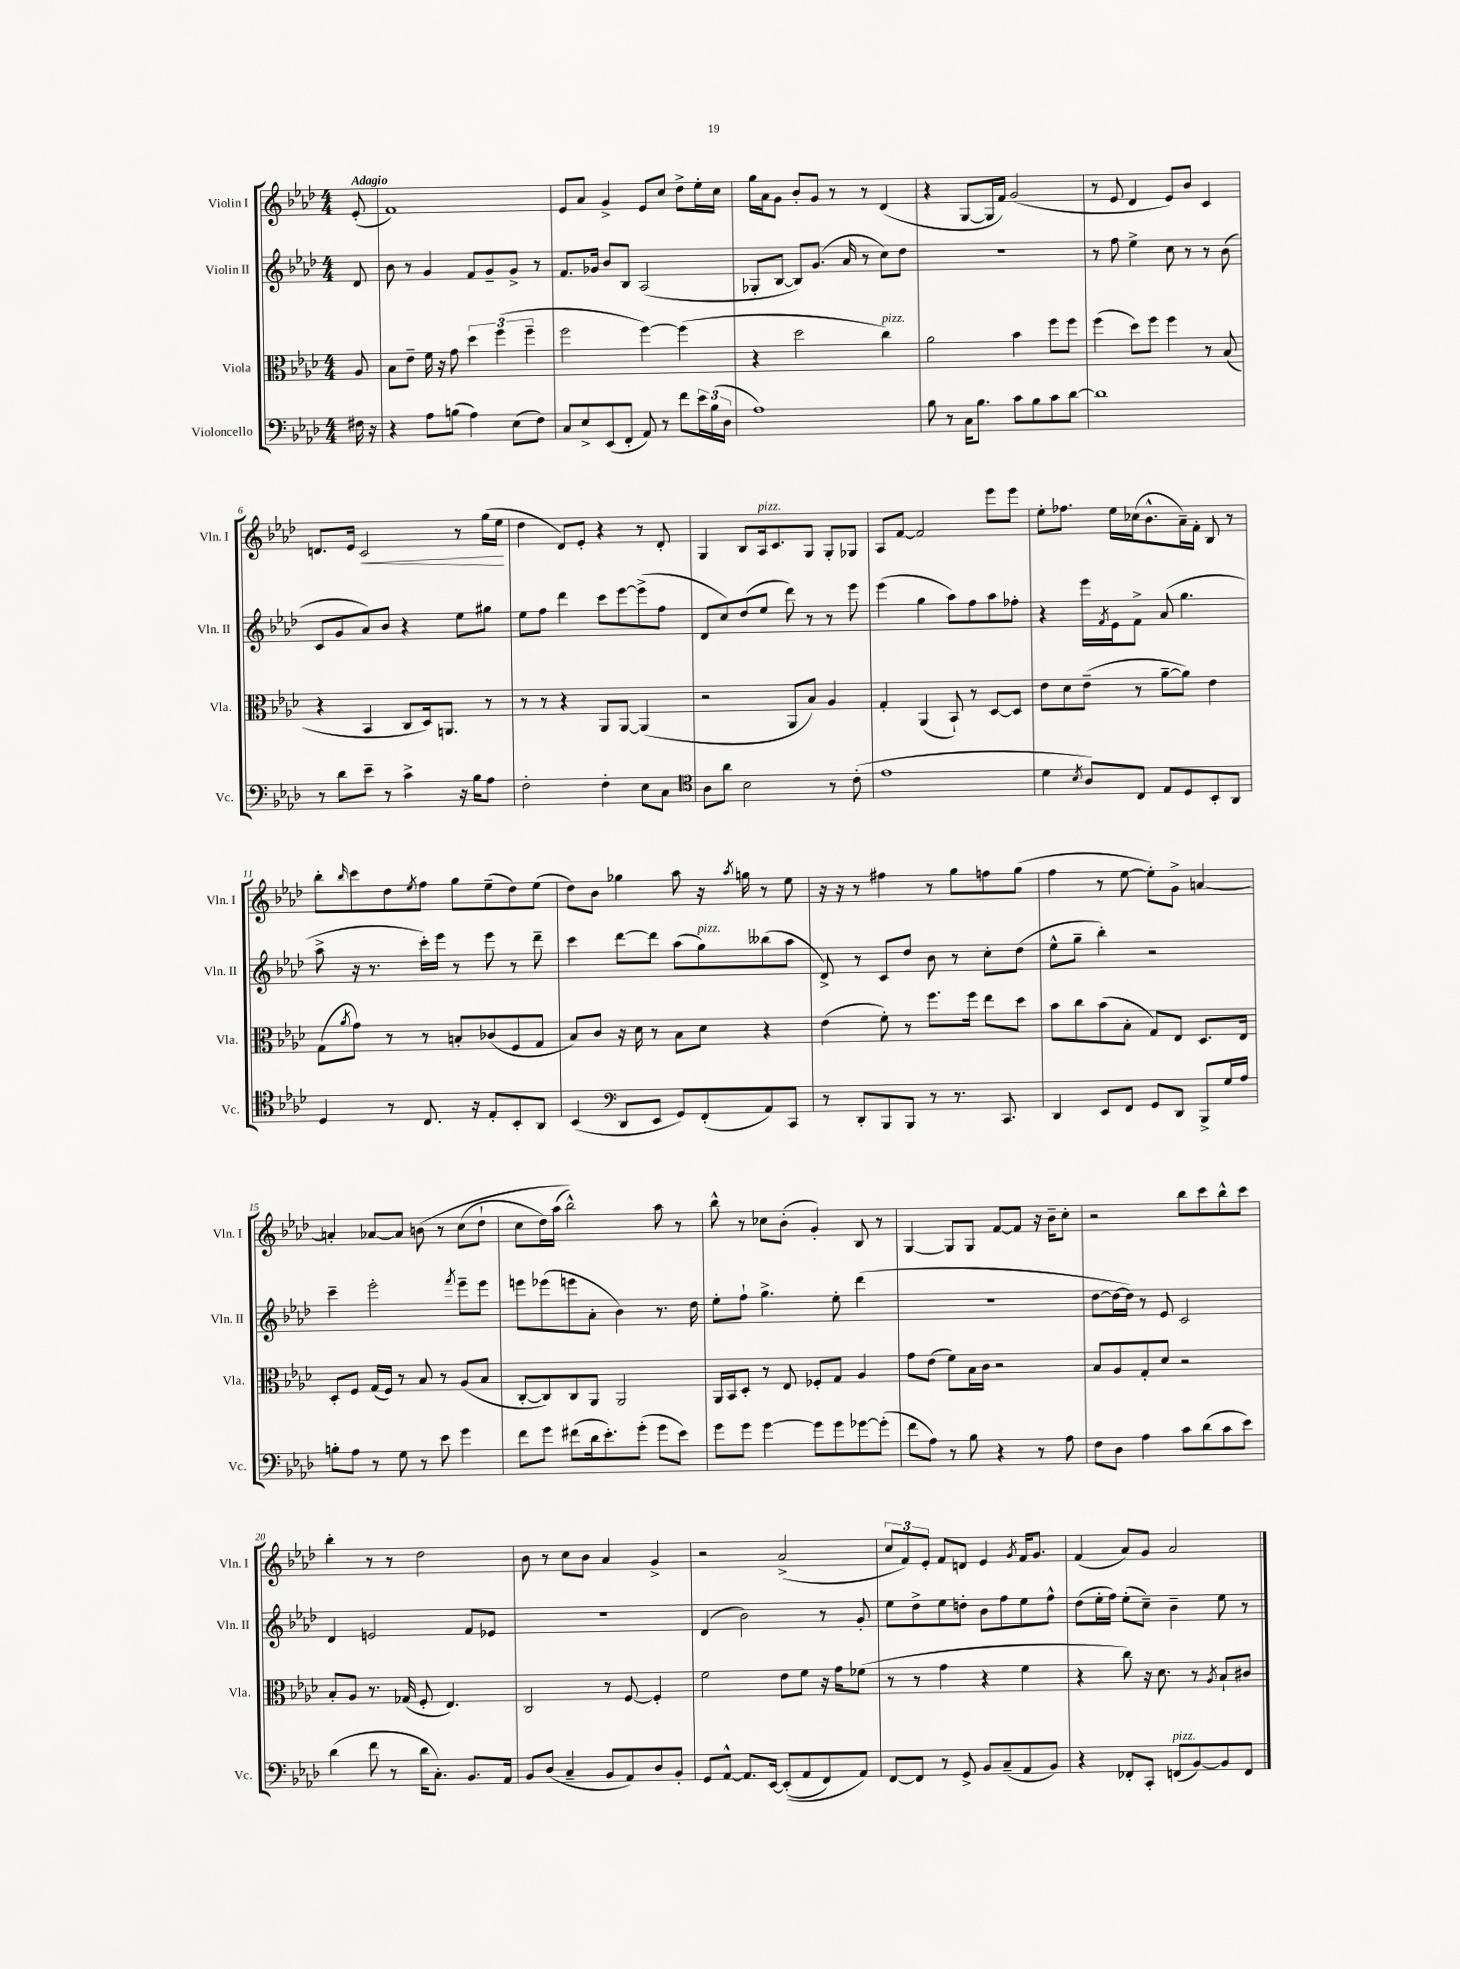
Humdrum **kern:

**kern	**kern	**kern	**kern	**dynam
*part4	*part3	*part2	*part1	*part1
*staff4	*staff3	*staff2	*staff1	*staff1
*I"Violoncello	*I"Viola	*I"Violin II	*I"Violin I	*
*I'Vc.	*I'Vla.	*I'Vln. II	*I'Vln. I	*
*clefF4	*clefC3	*clefG2	*clefG2	*
*k[b-e-a-d-]	*k[b-e-a-d-]	*k[b-e-a-d-]	*k[b-e-a-d-]	*
*M4/4	*M4/4	*M4/4	*M4/4	*
=	=	=	=	=
!	!	!	!LO:TX:a:B:t=Adagio	!
16F#X\	8A-/	8d-/	(8e-'/	.
16r	.	.	.	.
=1	=1	=1	=1	=1
4r	8B-\L	8b-\	1f)	.
.	8e-~\J	8r	.	.
8A-\L	16f\	4g/	.	.
.	16r	.	.	.
(8Bn\J	8g\	.	.	.
4A-\)	6dd-\	8f/L	.	.
.	.	8g~/	.	.
.	(6ff\	.	.	.
(8E-\L	.	8g^/J	.	.
.	6ff~\	.	.	.
8F\J)	.	8r	.	.
=2	=2	=2	=2	=2
8C/L	2ff\	8.f/L	8e-/L	.
8E-^/	.	.	8a-/J	.
.	.	16g-X/Jk	.	.
(8EE-/	.	8b-/L	4g^/	.
8FF'/J	.	8B-/J	.	.
8AA-/)	[4ff\)	(2A-/	8e-/L	.
8r	.	.	8cc/J	.
8f\L	(4ff\]	.	8dd-^\L	.
24e-\L	.	.	16ee-'\L	.
(24B-\	.	.	.	.
.	.	.	16cc\JJ	.
24D-\JJ	.	.	.	.
=3	=3	=3	=3	=3
1A-)	4r	8G-X'/L	16gg\LL	.
.	.	.	16a-\J	.
.	.	[8B-/J	8g\J	.
.	2dd-\	8B-/L])	8b-'/L	.
.	.	(8.g/J	8g/J	.
.	.	.	8r	.
.	.	16a-/	.	.
.	.	8r	8r	.
!	!LO:TX:a:i:t=pizz.	!	!	!
.	4cc\)	8cc\L)	(4d-/	.
.	.	8dd-\J	.	.
=4	=4	=4	=4	=4
8B-\	2a-\	1r	4r	.
8r	.	.	.	.
16C\KL	.	.	[8G/L	.
8.B-\J	.	.	.	.
.	.	.	16G/L]	.
.	.	.	16f/JJ)	.
8c\L	4b-\	.	(2g/	.
8B-\	.	.	.	.
8c\	8ff\L	.	.	.
[8d-\J	8ff\J	.	.	.
=5	=5	=5	=5	=5
1d-]	(4ff\	8r	8r	.
.	.	8ff\	8e-/	.
.	8dd-\L)	4ee-^\	4d-/	.
.	8ff\J	.	.	.
.	4ff\	8cc\	8e-/L)	.
.	.	8r	8b-/J	.
.	8r	8r	4c/	.
.	(8B-/	(8b-\	.	.
!!LO:LB:g=z
=6	=6	=6	=6	=6
8r	4r	8c/L	8.dn/L	.
8d-\L	.	8g/	.	.
.	.	.	16e-/Jk	.
!	!	!	!	!LO:HP:b
8e-~\J	4BB-/	8a-/)	2c/	<
8r	.	8b-/J	.	.
4c^\	8C/L	4r	.	.
.	16D-/k)	.	.	.
.	8.AAn/J	.	.	.
16r	.	8ee-\L	8r	.
16B-\KL	.	.	.	.
8A-\J	8r	8gg#X\J	(16gg\LL	.
.	.	.	16ee-\JJ	.
.	.	.	.	[
=7	=7	=7	=7	=7
2F'\	8r	8ee-\L	4dd-\	.
.	8r	8ff\J	.	.
.	4r	4ddd-\	8d-/L)	.
.	.	.	8e-'/J	.
4F'\	8AA-/L	8ccc\L	4r	.
.	[8AA-/J	[8eee-\	.	.
8E-\L	(4AA-/]	(8eee-^\]	8r	.
8C\J	.	8ff\J	8d-'/	.
=8	=8	=8	=8	=8
*clefC4	*	*	*	*
8A-\L	2r	8d-/L	4G/	.
8a-\J	.	8cc/)	.	.
2B-\	.	(8dd-/	8B-/L	.
!	!	!	!LO:TX:a:i:t=pizz.	!
.	.	8ee-/J	16A-/k	.
.	.	.	8.c/	.
.	8AA-/L	8ddd-\)	.	.
.	8B-/J)	8r	8G/J	.
8r	4A-/	8r	8G'/L	.
(8c'\	.	8eee-\	8G-X/J	.
=9	=9	=9	=9	=9
1e-	4G'/	(4eee-\	8A-/L	.
.	.	.	[8f/J	.
.	(4AA-/	4gg\	2f/]	.
.	8BB-`/)	8aa-\L)	.	.
.	8r	8ff\	.	.
.	[8D-/L	8aa-\	8eee-\L	.
.	8D-/J]	8ff-X'\J	8eee-\J	.
=10	=10	=10	=10	=10
4d-\	8e-\L	4r	8ee-'\L	.
.	8d-\	.	8.ff-X\J	.
8qB-/	.	.	.	.
8A-/L)	(8e-~\J	16eee-\LL	.	.
.	.	8qf/	.	.
.	.	16e-\J	16ee-\LL	.
8C/J	8r	8f^\J	(16cc-X\J	.
.	.	.	8.b-^^\	.
8E-/L	[8a-~\L	(8a-/	.	.
8D-/	8a-\J])	4.gg\	16a-~\L)	.
.	.	.	16f'\JJ	.
8BB-'/	4e-\	.	8B-/	.
8AA-/J	.	.	8r	.
!!LO:LB:g=z
=11	=11	=11	=11	=11
4D-/	(8G\L	8aa-^\	8bb-'\L	.
.	8qa-/	.	16qqbb-/	.
.	8g\J)	16r	8ccc\	.
.	.	8.r	.	.
8r	8r	.	8dd-\	.
.	.	.	8qee-/	.
8.C/	8r	16ccc'\LL)	8ff\J	.
.	.	16eee-\JJ	.	.
.	8Bn'/L	8r	8gg\L	.
16r	.	.	.	.
8E-'/L	(8c-X/	8eee-\	(8ee-~\	.
8BB-'/	8F/	8r	8dd-\)	.
8AA-/J	8G/J	8ddd-~\	(8ee-\J	.
=12	=12	=12	=12	=12
(4BB-/	8B-/L)	4ccc\	8dd-\L)	.
.	8c/J	.	8b-\J	.
*clefF4	*	*	*	*
8DD-/L	16r	[8ddd-\L	4gg-X\	.
.	16d-\	.	.	.
8EE-/J	8r	8ddd-\J]	.	.
8GG/L)	8B-\L	(8aa-\L	8aa-\	.
!	!	!LO:TX:a:i:t=pizz.	!	!
(8FF'/	8d-\J	8gg\)	16r	.
.	.	.	8qaa-/	.
.	.	.	16ggn\	.
8AA-/)	4r	(8bb--X\	8r	.
8CC/J	.	8aa-\J	8ee-\	.
=13	=13	=13	=13	=13
8r	(4e-\	8d-^/)	16r	.
.	.	.	16r	.
8DD-'/L	.	8r	8r	.
8BBB-/	8f'\)	8c/L	4ff#X\	.
8BBB-/J	8r	8dd-/J	.	.
8r	8.ff\L	8b-\	8r	.
8.r	.	8r	8gg\L	.
.	16ff\Jk	.	.	.
.	8ee-\L	8cc'\L	8ffn\	.
8.CC/	.	.	.	.
.	8dd-\J	(8dd-\J	(8gg\J	.
=14	=14	=14	=14	=14
4DD-/	8b-\L	8ee-^^\L	4ff\	.
.	8cc\	8gg~\J	.	.
8EE-/L	(8b-\	4bb-'\)	8r	.
8FF/J	8B-'\J	.	[8ee-\	.
8GG/L	8G/L)	2r	8ee-'\L])	.
8DD-/J	8E-/J	.	8g^\J	.
8BBB-^/L	8.D-/L	.	[4an/	.
16G/L	.	.	.	.
16A-/JJ	16E-/Jk	.	.	.
!!LO:LB:g=z
=15	=15	=15	=15	=15
8Bn'\L	8D-'/L	4ccc~\	4an'/]	.
8A-\J	8F/J	.	.	.
8r	(16G/LL	2eee-'\	[8a-X/L	.
.	16F/JJ)	.	.	.
8G\	8r	.	8a-/J]	.
8r	8B-/	.	(8bn\	.
8e-\	8r	.	8r	.
.	.	8qfff/	.	.
4g\	(8A-/L	8eee-~\L	(8cc\L	.
.	8B-/J	8eee-\J	8dd-`\J	.
=16	=16	=16	=16	=16
8f\L	[8C'/L	8eeen\L	8cc\L	.
8g\J	8C/])	(8eee-X\	16dd-\L)	.
.	.	.	(16aa-\JJ	.
(8f#X\L	8C/	8eeen\	2bb-^^\))	.
16d-\k	8AA-/J	8a-'\J	.	.
8.e-'\)	.	.	.	.
.	2AA-/	4b-\)	.	.
(8g'\J	.	.	.	.
8g\L	.	8.r	8aa-\	.
8e-\J)	.	.	8r	.
.	.	16dd-\	.	.
=17	=17	=17	=17	=17
8g\L	16AA-/LL	8ee-'\L	8bb-^^\	.
.	16BB-/J	.	.	.
8g\J	8D-'/J	8ff`\J	8r	.
[4g\	8r	4.gg^\	8cc-X\L	.
.	8E-/	.	(8b-'\J	.
8g\L]	8F-X'/L	.	4g'/)	.
8g\	8G/J	8ee-'\	.	.
[8g-X\	4A-/	(4ddd-\	8B-/	.
(8g-'\J]	.	.	8r	.
=18	=18	=18	=18	=18
8f\L	8g\L	1r	[4G/	.
8A-\J)	(8e-\J	.	.	.
8r	8f\L)	.	8G/L]	.
8B-\	16B-\L	.	8G/J	.
.	16c\JJ	.	.	.
4r	2r	.	[8f/L	.
.	.	.	8f/J]	.
8r	.	.	16r	.
.	.	.	16b-~\KL	.
8A-\	.	.	8cc'\J	.
=19	=19	=19	=19	=19
8F\L	8B-/L	[8dd-\L	2r	.
8D-\J	8A-/	16dd-\L_	.	.
.	.	16dd-\JJ])	.	.
4A-\	8G'/	8r	.	.
.	8d-/J	8e-/	.	.
8c\L	2r	2c/	8bb-\L	.
(8d-\	.	.	8ccc\	.
8c\	.	.	8bb-^^\	.
8e-\J)	.	.	8ccc\J	.
!!LO:LB:g=z
=20	=20	=20	=20	=20
(4d-\	8B-'/L	4d-/	4bb-'\	.
.	8A-/J	.	.	.
8f\	8.r	2en/	8r	.
8r	.	.	8r	.
.	(16G-X/	.	.	.
16d-\KL	8F'/	.	2dd-\	.
8.C'\J)	.	.	.	.
.	4.E-/)	.	.	.
8.BB-/L	.	8f/L	.	.
.	.	8e-X/J	.	.
16AA-/Jk	.	.	.	.
=21	=21	=21	=21	=21
8BB-/L	2C/	1r	8b-\	.
(8D-/J	.	.	8r	.
4C~/	.	.	8cc\L	.
.	.	.	8b-\J	.
8BB-/L	8r	.	4a-/	.
8AA-/)	[8F/	.	.	.
8D-/	4F'/]	.	4g^/	.
8BB-'/J	.	.	.	.
=22	=22	=22	=22	=22
8GG/L	2f\	(4d-/	2r	.
[8AA-^^/J	.	.	.	.
8.AA-/L]	.	2b-\)	.	.
[16EE-/Jk	.	.	.	.
((8EE-'/L]	8e-\L	.	(2a-^/	.
8AA-/	8f\J	.	.	.
8FF/)	16r	8r	.	.
.	16g\KL	.	.	.
8AA-/J)	(8f-X\J	8g'/	.	.
=23	=23	=23	=23	=23
[8FF/L	8r	8ee-\L	12cc/L	.
.	.	.	12f/)	.
8FF/J]	8r	8dd-^\	.	.
.	.	.	12e-'/J	.
8r	4g\	8ee-\	8f/L	.
8GG^/	.	8ddn'\J	8dn/J	.
8BB-/L	4r	8b-\L	4e-/	.
(8C~/	.	8ff\	.	.
.	.	.	8qg/	.
8AA-/	4f\	8ee-\	16f/KL	.
.	.	.	8.g/J	.
8BB-/J)	.	8ff^^\J	.	.
=24	=24	=24	=24	=24
4r	4r	(8dd-\L	(4f/	.
.	.	16ee-'\L	.	.
.	.	16ff\JJ)	.	.
8FF-X'/L	8cc\)	(8ee-'\L	8a-/L)	.
8CC'/J	16r	8cc~\J)	8g/J	.
.	8.d-\	.	.	.
!LO:TX:a:i:t=pizz.	!	!	!	!
(8FFn/L	.	4b-~\	2a-/	.
[8BB-/)	8r	.	.	.
.	8qA-/	.	.	.
8BB-/]	8B-`/L	8ee-\	.	.
8FF/J	8c#X/J	8r	.	.
==	==	==	==	==
*-	*-	*-	*-	*-
